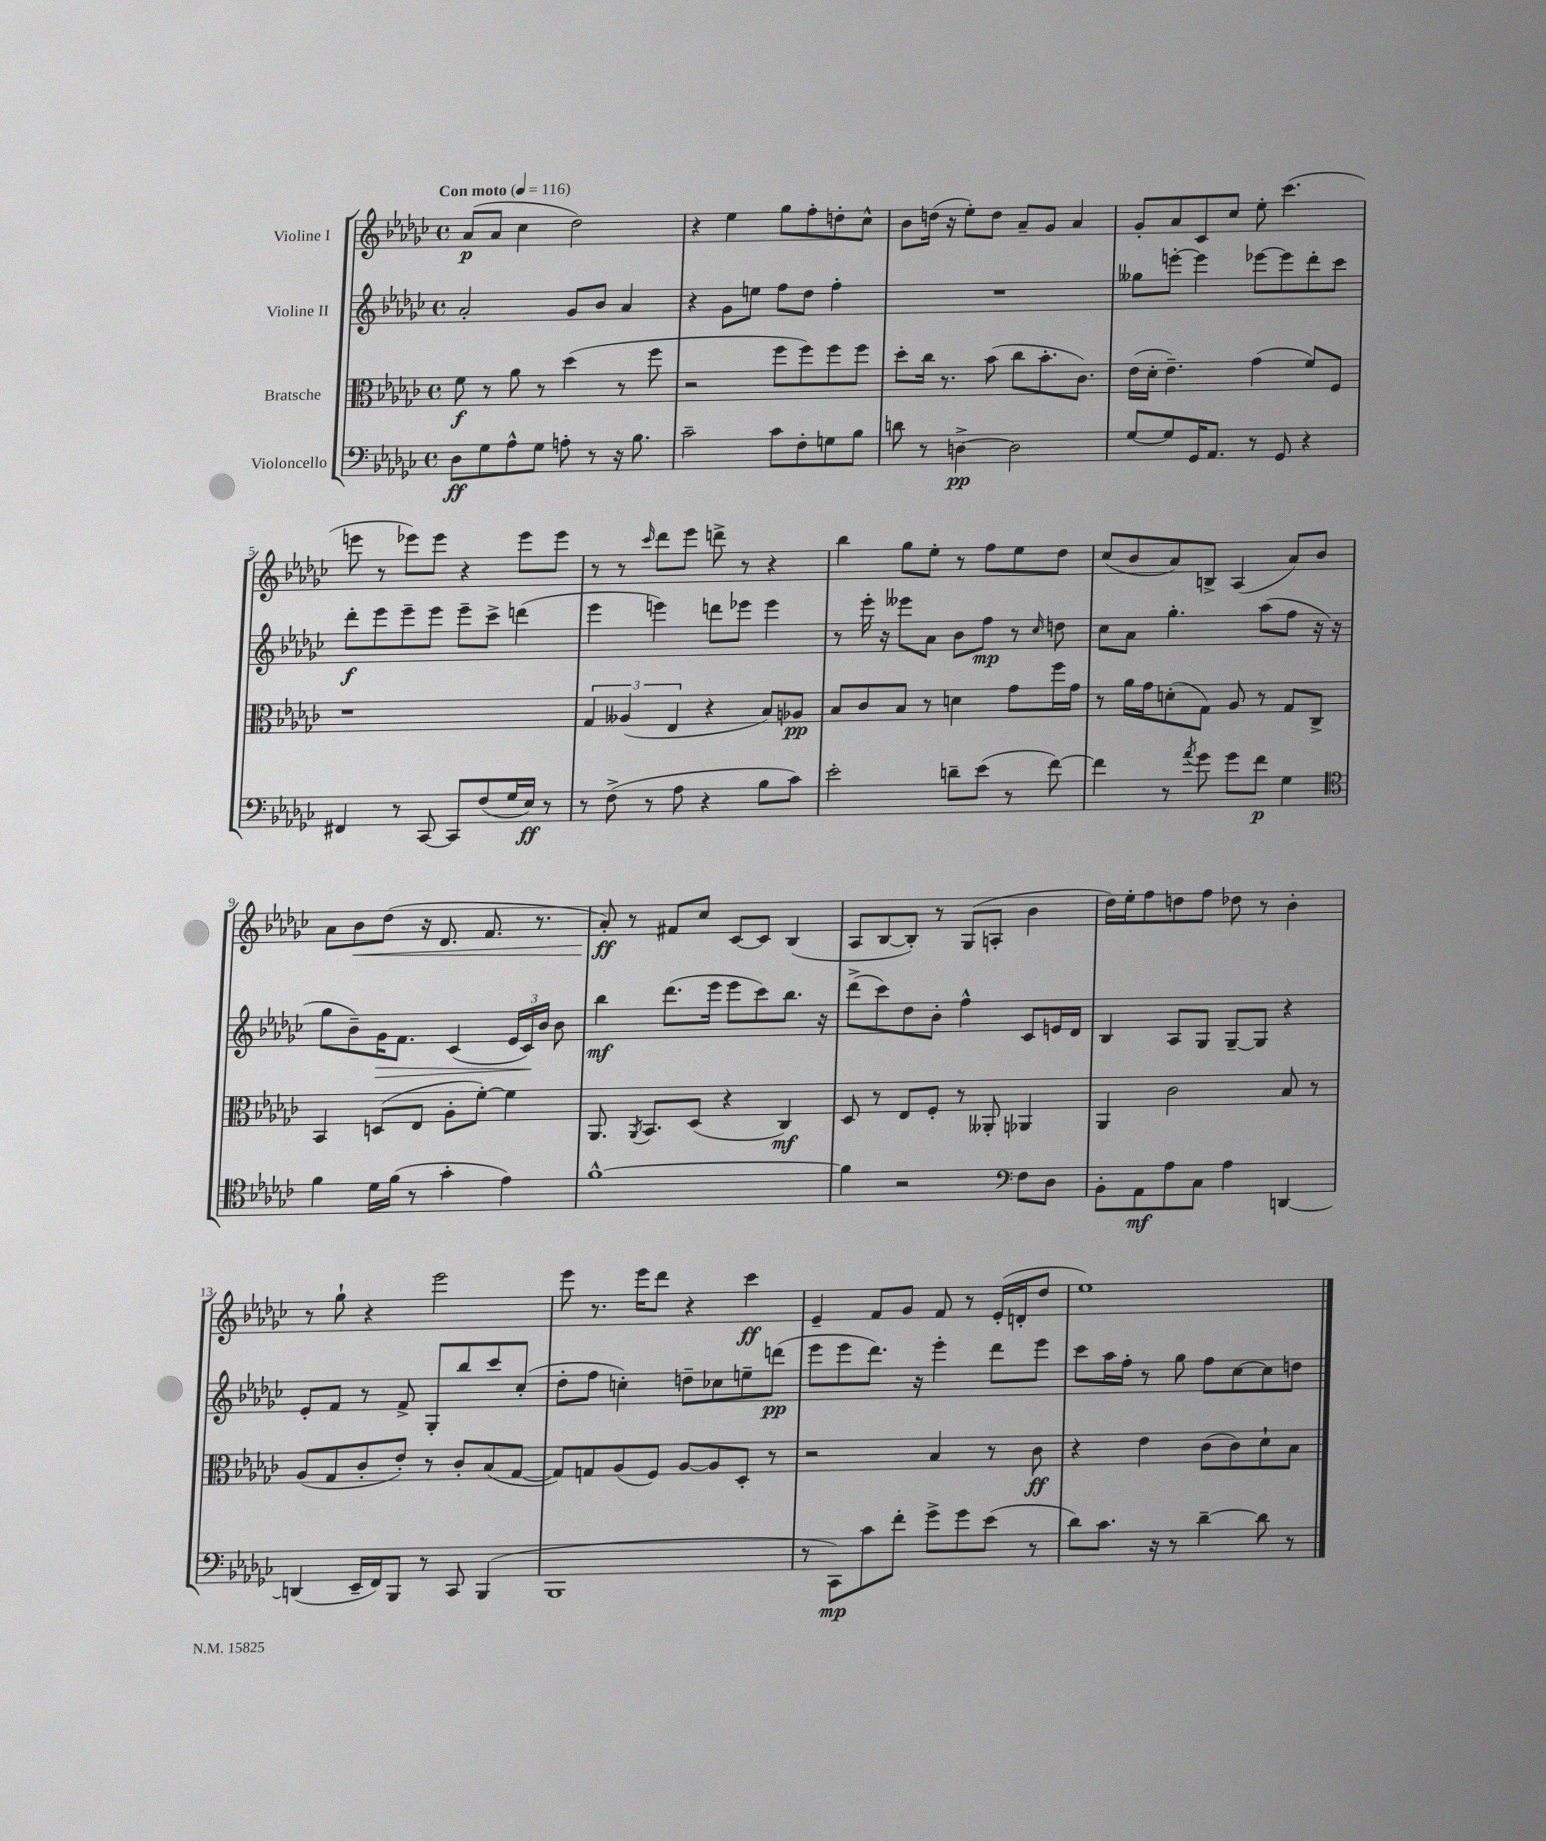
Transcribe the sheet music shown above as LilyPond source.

<<
\new StaffGroup <<
\new Staff = "s0" \with { instrumentName = "Violine I" } {
    \clef treble \key ges \major \defaultTimeSignature \time 4/4 \tempo "Con moto" 4 = 116
    \autoBeamOff aes'8[\p( aes'8] ces''4 des''2) |
    r4 ees''4 ges''8[ f''8-. d''8-. ces''8]-^ |
    bes'8[ d''16]( r16 ees''8[-.) d''8] aes'8[-- ges'8] aes'4 |
    ges'8[-. aes'8 ces'8 ces''8] ees''8-. ces'''4.( |
    e'''8 r8 ees'''8[) ees'''8] r4 ees'''8[ ees'''8] |
    r8 r8 \grace { ces'''16 } des'''8[ ees'''8] d'''8-> r8 r4 |
    bes''4 ges''8[ ees''8]-. r8 f''8[ ees''8 des''8] |
    ces''8[( bes'8 aes'8) b8]-> aes4( aes'8[) bes'8] |
    aes'8[ bes'8\< des''8]( r16 des'8. f'8. r8. |
    aes'8-.\ff\!) r8 fis'8[ ces''8] ces'8[~ ces'8] bes4( |
    aes8[ bes8~ bes8]-.) r8 ges8[( a8]-. bes'4 |
    des''16[) ees''16-. f''8 d''8 f''8] des''8 r8 bes'4-. |
    r8 ges''8-! r4 ees'''2 |
    ees'''8 r8. ees'''16[ des'''8] r4 ces'''4\ff |
    ees'4-- f'8[ ges'8] f'8 r8 ees'16[-.( d'16-. des''8] |
    ees''1) \bar "|." |
}
\new Staff = "s1" \with { instrumentName = "Violine II" } {
    \clef treble \key ges \major \defaultTimeSignature \time 4/4
    \autoBeamOff aes'2-. ges'8[ bes'8] aes'4 |
    r4 ges'8[ e''8] f''8[ des''8] f''4-. |
    R1 |
    geses''8[ e'''8]~-. e'''4 ees'''8[~ ees'''8 des'''8-. ces'''8] |
    des'''8[-.\f ees'''8 ees'''8-- ees'''8] ees'''8[-- ces'''8]-> d'''4( |
    ees'''4 e'''4) d'''8[ ees'''8] ees'''4 |
    r8 ees'''16-. r16 eeses'''8[ aes'8] bes'8[ f''8]\mp r8 \grace { ces''16 } d''8 |
    ces''8[ aes'8] ges''4.-. aes''8[( f''8] r16 r16 |
    ges''8[ bes'8--) ges'16\> f'8.] ces'4( \tuplet 3/2 { ees'16[ ces'16\!) bes'16] } bes'8 |
    bes''4\mf des'''8.[( ees'''16] ees'''8[ ces'''8) bes''8.] r16 |
    des'''8[->( ces'''8) des''8 bes'8]-. f''4-^ ces'8[ e'16 des'16] |
    bes4 aes8[ ges8] ges8[~-- ges8] r4 |
    ees'8[-. f'8] r8 f'8-> ges8[-. bes''8 ces'''8 ces''8]-.( |
    des''8[-. f''8] c''4-.) d''8[-- ces''8 e''8-- d'''8]\pp( |
    ees'''8[ ees'''8 des'''8.]) r16 ees'''4-. des'''8[ ees'''8] |
    ces'''8[ aes''16 f''16]-. r8 ges''8 f''8[ ces''8~ ces''8 d''8] \bar "|." |
}
\new Staff = "s2" \with { instrumentName = "Bratsche" } {
    \clef alto \key ges \major \defaultTimeSignature \time 4/4
    \autoBeamOff f'8\f r8 aes'8 r8 des''4( r8 f''8 |
    r2 f''8[ f''8) f''8 f''8] |
    des''8[-. ces''16] r8. bes'8( ces''8[ bes'8.-. ces'8.]) |
    ees'16[( des'16]-. ees'4.--) ges'4( f'8[) f8] |
    r1 |
    \tuplet 3/2 { ges4 aeses4( ees4 } r4 bes8[) aes8]\pp |
    bes8[ ces'8 bes8] r8 d'4 ges'8[ f''16 ges'16] |
    r8 aes'16[ ges'16 d'8-.( ges8]) aes8 r8 ges8[ ces8]-> |
    bes,4 d8[( ees8] aes8[-. f'8]~-.) f'4 |
    aes,8. \acciaccatura { aes,8 } bes,8.[ des8]( r4 ces4\mf) |
    des8 r8 ees8[ f8]-. r8 aeses,8-. aes,4 |
    aes,4 ces'2 bes8 r8 |
    aes8[( ges8 ces'8-. ees'8]-.) r8 ces'8[-. bes8( ges8]~ |
    ges8[) g8 aes8( f8]) aes8[~ aes8 des8]-. r8 |
    r2 bes4 r8 ces'8\ff |
    r4 ees'4 ces'8[( ces'8) des'8-! bes8] \bar "|." |
}
\new Staff = "s3" \with { instrumentName = "Violoncello" } {
    \clef bass \key ges \major \defaultTimeSignature \time 4/4
    \autoBeamOff des8[\ff ges8 aes8-^ ges8] a8-. r8 r16 bes8. |
    ces'2-- ces'8[ f8-. g8 bes8] |
    d'8 r8 d4~->\pp d2 |
    ges8[~ ges8 ges,16 aes,8.] r8 ges,8 r4 |
    fis,4 r8 ces,8~ ces,8[ f8( ges16 ees16]\ff) r8 |
    r8 f8->( r8 aes8 r4 bes8[ ces'8]) |
    ees'2-. d'8[-- ees'8]( r8 f'8~) |
    f'4 r8 \acciaccatura { aes'8 } ges'8 ges'8[ f'8]\p ges4 |
    \clef tenor f'4 des'16[ f'16]( r8 ges'4-. ees'4) |
    f'1~-^ |
    f'4 r2 \clef bass f8[ des8] |
    bes,8[-. aes,8\mf aes8 ces8] aes4 d,4~ |
    d,4( ees,16[-- f,16) bes,,8] r8 ces,8 bes,,4( |
    bes,,1 |
    r8 ces,8[\mp) ces'8 f'8]-. ges'8[-> ges'8 ees'8]( r8 |
    des'8[) ces'8.] r16 r8 des'4~-- des'8 r8 \bar "|." |
}
>>
>>
